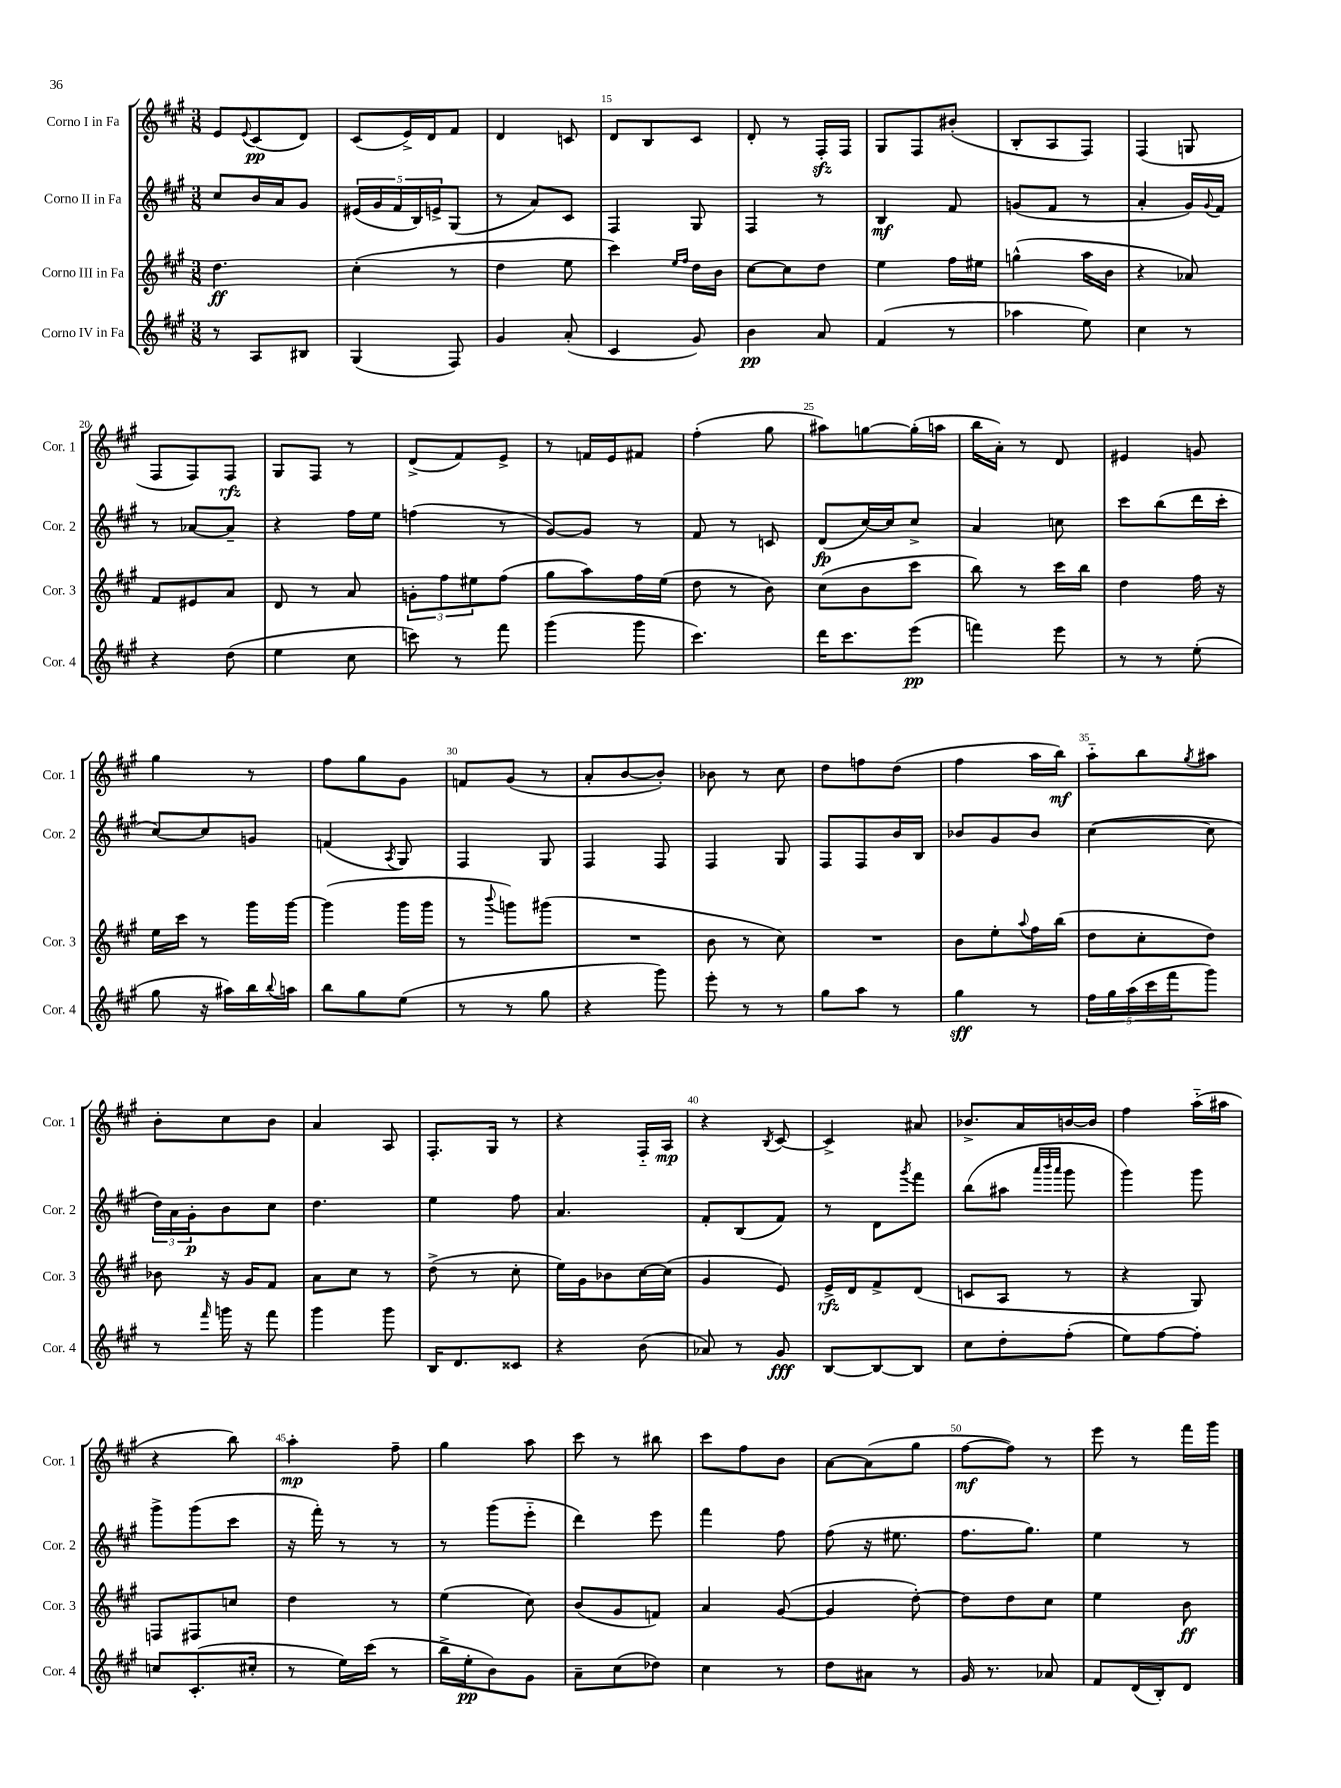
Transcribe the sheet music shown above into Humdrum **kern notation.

**kern	**dynam	**kern	**dynam	**kern	**dynam	**kern	**dynam
*part4	*part4	*part3	*part3	*part2	*part2	*part1	*part1
*staff4	*staff4	*staff3	*staff3	*staff2	*staff2	*staff1	*staff1
*I"Corno IV in Fa	*	*I"Corno III in Fa	*	*I"Corno II in Fa	*	*I"Corno I in Fa	*
*I'Cor. 4	*	*I'Cor. 3	*	*I'Cor. 2	*	*I'Cor. 1	*
*clefG2	*	*clefG2	*	*clefG2	*	*clefG2	*
*k[f#c#g#]	*	*k[f#c#g#]	*	*k[f#c#g#]	*	*k[f#c#g#]	*
*M3/8	*	*M3/8	*	*M3/8	*	*M3/8	*
=12	=12	=12	=12	=12	=12	=12	=12
8r	.	4.dd\	ff	8cc#/L	.	8e/L	.
.	.	.	.	.	.	8qqe/	.
8A/L	.	.	.	16b/L	.	(8c#/	pp
.	.	.	.	16a/J	.	.	.
8B#X/J	.	.	.	8g#/J	.	8d/J)	.
=13	=13	=13	=13	=13	=13	=13	=13
(4G#/	.	(4cc#'\	.	(20e#X/LL	.	(8c#/L	.
.	.	.	.	20g#/	.	.	.
.	.	.	.	20f#/	.	.	.
.	.	.	.	.	.	16e^/L)	.
.	.	.	.	20B/)	.	.	.
.	.	.	.	.	.	16d/J	.
.	.	.	.	20en^/J	.	.	.
8F#/)	.	8r	.	(8G#/J	.	8f#/J	.
=14	=14	=14	=14	=14	=14	=14	=14
4g#/	.	4dd\	.	8r	.	4d/	.
.	.	.	.	8a/L)	.	.	.
(8a'/	.	8ee\	.	8c#/J	.	8cn/	.
=15	=15	=15	=15	=15	=15	=15	=15
4c#/	.	4ccc#\)	.	4F#/	.	8d/L	.
.	.	.	.	.	.	8B/	.
.	.	16qqee/LL	.	.	.	.	.
.	.	16qqff#/JJ	.	.	.	.	.
8g#/)	.	16dd\LL	.	8G#/	.	8c#/J	.
.	.	16b\JJ	.	.	.	.	.
=16	=16	=16	=16	=16	=16	=16	=16
4b\	pp	[8cc#\L	.	4F#/	.	8d'/	.
.	.	8cc#\]	.	.	.	8r	.
8a/	.	8dd\J	.	8r	.	16F#zz'/LL	.
.	.	.	.	.	.	16F#/JJ	.
=17	=17	=17	=17	=17	=17	=17	=17
(4f#/	.	4ee\	.	4B/	mf	8G#/L	.
.	.	.	.	.	.	8F#/	.
8r	.	16ff#\LL	.	8f#/	.	(8b#X'/J	.
.	.	16ee#X\JJ	.	.	.	.	.
=18	=18	=18	=18	=18	=18	=18	=18
4aa-X\	.	(4ggn^^\	.	(8gn/L	.	8B'/L	.
.	.	.	.	8f#/J	.	8A/	.
8ee\)	.	16aa\LL	.	8r	.	8F#/J)	.
.	.	16b\JJ	.	.	.	.	.
=19	=19	=19	=19	=19	=19	=19	=19
4cc#\	.	4r	.	4a'/	.	(4F#/	.
8r	.	8a-X/)	.	16g#/LL)	.	8Gn/	.
.	.	.	.	8qqg#/	.	.	.
.	.	.	.	16f#/JJ	.	.	.
!!LO:LB:g=z
=20	=20	=20	=20	=20	=20	=20	=20
4r	.	8f#/L	.	8r	.	8F#/L	.
.	.	8e#X/	.	[8a-X/L	.	8F#/)	.
(8dd\	.	8a/J	.	8a-~/J]	.	8F#/J	rfz
=21	=21	=21	=21	=21	=21	=21	=21
4ee\	.	8d/	.	4r	.	8G#/L	.
.	.	8r	.	.	.	8F#/J	.
8cc#\	.	8a/	.	16ff#\LL	.	8r	.
.	.	.	.	16ee\JJ	.	.	.
=22	=22	=22	=22	=22	=22	=22	=22
8cccn\)	.	12gn'\L	.	(4ffn\	.	(8d^/L	.
.	.	12ff#\	.	.	.	.	.
8r	.	.	.	.	.	8f#/)	.
.	.	12ee#X\	.	.	.	.	.
8fff#\	.	(8ff#\J	.	8r	.	8e^/J	.
=23	=23	=23	=23	=23	=23	=23	=23
(4ggg#\	.	8gg#\L	.	[8g#/L)	.	8r	.
.	.	8aa\)	.	8g#/J]	.	16fn/LL	.
.	.	.	.	.	.	16e/J	.
8ggg#\	.	16ff#\L	.	8r	.	8f#X/J	.
.	.	(16ee\JJ	.	.	.	.	.
=24	=24	=24	=24	=24	=24	=24	=24
4.ccc#\)	.	8dd\	.	8f#/	.	(4ff#'\	.
.	.	8r	.	8r	.	.	.
.	.	8b\)	.	8cn/	.	8gg#\	.
=25	=25	=25	=25	=25	=25	=25	=25
16ddd\KL	.	(8cc#\L	.	(8d/L	fp	8aa#X\L)	.
8.ccc#\	.	.	.	.	.	.	.
.	.	8b\	.	[16cc#/L)	.	[8ggn\	.
.	.	.	.	16cc#/J]	.	.	.
(8eee\J	pp	8ccc#\J	.	8cc#^/J	.	(16gg'\L]	.
.	.	.	.	.	.	16aan\JJ	.
=26	=26	=26	=26	=26	=26	=26	=26
4fffn\)	.	8bb\)	.	4a/	.	16bb\LL	.
.	.	.	.	.	.	16a'\JJ)	.
.	.	8r	.	.	.	8r	.
8eee\	.	16ccc#\LL	.	8ccn\	.	8d/	.
.	.	16bb\JJ	.	.	.	.	.
=27	=27	=27	=27	=27	=27	=27	=27
8r	.	4dd\	.	8ccc#\L	.	4e#X/	.
8r	.	.	.	(8bb\	.	.	.
(8ee'\	.	16ff#\	.	16ddd\L	.	8gn/	.
.	.	16r	.	16ccc#'\JJ	.	.	.
!!LO:LB:g=z
=28	=28	=28	=28	=28	=28	=28	=28
8gg#\	.	16ee\LL	.	[8cc#/L)	.	4gg#\	.
.	.	16ccc#\JJ	.	.	.	.	.
16r	.	8r	.	8cc#/]	.	.	.
16aa#X\LL)	.	.	.	.	.	.	.
16bb\	.	16ggg#\LL	.	8gn/J	.	8r	.
8qqbb/	.	.	.	.	.	.	.
16aan\JJ	.	[16ggg#\JJ	.	.	.	.	.
=29	=29	=29	=29	=29	=29	=29	=29
8bb\L	.	(4ggg#\]	.	(4fn/	.	8ff#\L	.
8gg#\	.	.	.	.	.	8gg#\	.
.	.	.	.	8qA/	.	.	.
(8ee\J	.	16ggg#\LL	.	8G#/)	.	8g#\J	.
.	.	16ggg#\JJ	.	.	.	.	.
=30	=30	=30	=30	=30	=30	=30	=30
8r	.	8r	.	4F#/	.	8fn/L	.
.	.	8qqbbb/	.	.	.	.	.
8r	.	8gggn\L)	.	.	.	(8g#/J	.
8gg#\	.	(8ggg#X\J	.	8G#/	.	8r	.
=31	=31	=31	=31	=31	=31	=31	=31
4r	.	4.r	.	4F#/	.	8a'/L	.
.	.	.	.	.	.	[8b/	.
8ggg#\)	.	.	.	8F#/	.	8b'/J])	.
=32	=32	=32	=32	=32	=32	=32	=32
8eee'\	.	8b\	.	4F#/	.	8b-X\	.
8r	.	8r	.	.	.	8r	.
8r	.	8cc#\)	.	8G#/	.	8cc#\	.
=33	=33	=33	=33	=33	=33	=33	=33
8gg#\L	.	4.r	.	8F#/L	.	8dd\L	.
8aa\J	.	.	.	8F#/	.	8ffn\	.
8r	.	.	.	16b/L	.	(8dd\J	.
.	.	.	.	16B/JJ	.	.	.
=34	=34	=34	=34	=34	=34	=34	=34
4gg#\	sff	8b\L	.	8b-X/L	.	4ff#\	.
.	.	8ee'\	.	8g#/	.	.	.
.	.	8qqaa/	.	.	.	.	.
8r	.	16ff#\L	.	8b-/J	.	16aa\LL	.
.	.	(16bb\JJ	.	.	.	16bb\JJ)	mf
=35	=35	=35	=35	=35	=35	=35	=35
20ff#\LL	.	8dd\L	.	([4cc#\	.	8aa\L	.
20gg#\	.	.	.	.	.	.	.
(20aa\	.	.	.	.	.	.	.
.	.	8cc#'\	.	.	.	8bb\	.
20ccc#\	.	.	.	.	.	.	.
20fff#\J	.	.	.	.	.	.	.
.	.	.	.	.	.	8qgg#/	.
8ggg#\J)	.	8dd\J)	.	8cc#\]	.	8aa#X\J	.
!!LO:LB:g=z
=36	=36	=36	=36	=36	=36	=36	=36
8r	.	8b-X\	.	24dd\LL)	.	8b'\L	.
.	.	.	.	24a\	.	.	.
.	.	.	.	24g#'\J	p	.	.
16qqfff#/	.	.	.	.	.	.	.
16gggn\	.	16r	.	8b\	.	8cc#\	.
16r	.	16g#/KL	.	.	.	.	.
8fff#\	.	8f#/J	.	8cc#\J	.	8b\J	.
=37	=37	=37	=37	=37	=37	=37	=37
4ggg#\	.	8a\L	.	4.dd\	.	4a/	.
.	.	8cc#\J	.	.	.	.	.
8ggg#\	.	8r	.	.	.	8A/	.
=38	=38	=38	=38	=38	=38	=38	=38
16B/KL	.	(8dd^\	.	4ee\	.	8.F#'/L	.
8.d/	.	.	.	.	.	.	.
.	.	8r	.	.	.	.	.
.	.	.	.	.	.	16G#/Jk	.
8c##X/J	.	8cc#'\	.	8ff#\	.	8r	.
=39	=39	=39	=39	=39	=39	=39	=39
4r	.	16ee\LL)	.	4.a/	.	4r	.
.	.	16g#\J	.	.	.	.	.
.	.	8b-X\	.	.	.	.	.
(8b\	.	[16cc#\L	.	.	.	16F#/LL	.
.	.	(16cc#\JJ]	.	.	.	16A/JJ	mp
=40	=40	=40	=40	=40	=40	=40	=40
8a-X/)	.	4g#/	.	8f#'/L	.	4r	.
8r	.	.	.	(8B/	.	.	.
.	.	.	.	.	.	8qB/	.
8g#/	fff	8e/)	.	8f#/J)	.	[8c#/	.
=41	=41	=41	=41	=41	=41	=41	=41
[8B/L	.	16e^/LL	rfz	8r	.	4c#^/]	.
.	.	16d/J	.	.	.	.	.
8B/_	.	8f#^/	.	8d\L	.	.	.
.	.	.	.	8qggg#/	.	.	.
8B/J]	.	(8d/J	.	8fff#\J	.	8a#X/	.
=42	=42	=42	=42	=42	=42	=42	=42
8cc#\L	.	8cn/L	.	(8bb\L	.	8.b-X^/L	.
8dd'\	.	8A/J	.	8aa#X\J	.	.	.
.	.	.	.	.	.	16a/L	.
.	.	.	.	32qqaaa/LLL	.	.	.
.	.	.	.	32qqbbb/	.	.	.
.	.	.	.	32qqaaa/JJJ	.	.	.
(8ff#'\J	.	8r	.	8ggg#\	.	[16bn/	.
.	.	.	.	.	.	16b/JJ]	.
=43	=43	=43	=43	=43	=43	=43	=43
8ee\L)	.	4r	.	4ggg#\)	.	4ff#\	.
[8ff#\	.	.	.	.	.	.	.
8ff#'\J]	.	8G#/)	.	8ggg#\	.	(16aa\LL	.
.	.	.	.	.	.	16aa#X\JJ	.
!!LO:LB:g=z
=44	=44	=44	=44	=44	=44	=44	=44
8ccn/L	.	8Fn/L	.	8ggg#^\L	.	4r	.
(8.c#'/	.	8F#X/	.	(8ggg#\	.	.	.
.	.	8ccn/J	.	8ccc#\J	.	8bb\)	.
16cc#X'/Jk	.	.	.	.	.	.	.
=45	=45	=45	=45	=45	=45	=45	=45
8r	.	4dd\	.	16r	.	4aa'\	mp
.	.	.	.	16fff#'\)	.	.	.
16ee\LL)	.	.	.	8r	.	.	.
(16ccc#\JJ	.	.	.	.	.	.	.
8r	.	8r	.	8r	.	8ff#~\	.
=46	=46	=46	=46	=46	=46	=46	=46
16bb^\LL	.	(4ee\	.	8r	.	4gg#\	.
16ee'\J	pp	.	.	.	.	.	.
8b\)	.	.	.	(8ggg#\L	.	.	.
8g#\J	.	8cc#\)	.	8eee\J	.	8aa\	.
=47	=47	=47	=47	=47	=47	=47	=47
8a~\L	.	(8b/L	.	4ddd\)	.	8ccc#\	.
(8cc#\	.	8g#/	.	.	.	8r	.
8dd-X\J)	.	8fn/J)	.	8eee\	.	8bb#X\	.
=48	=48	=48	=48	=48	=48	=48	=48
4cc#\	.	4a/	.	4fff#\	.	8ccc#\L	.
.	.	.	.	.	.	8ff#\	.
8r	.	([8g#/	.	8ff#\	.	8b\J	.
=49	=49	=49	=49	=49	=49	=49	=49
8dd\L	.	4g#/]	.	(8ff#\	.	[8a\L	.
8a#X\J	.	.	.	16r	.	(8a\]	.
.	.	.	.	8.ee#X\	.	.	.
8r	.	[8dd'\)	.	.	.	8gg#\J	.
=50	=50	=50	=50	=50	=50	=50	=50
16g#/	.	8dd\L]	.	8.ff#\L	.	[8ff#\L	mf
8.r	.	.	.	.	.	.	.
.	.	8dd\	.	.	.	8ff#\J])	.
.	.	.	.	8.gg#\J)	.	.	.
8a-X/	.	8cc#\J	.	.	.	8r	.
=51	=51	=51	=51	=51	=51	=51	=51
8f#/L	.	4ee\	.	4ee\	.	8eee\	.
(16d/L	.	.	.	.	.	8r	.
16B'/J)	.	.	.	.	.	.	.
8d/J	.	8b\	ff	8r	.	16fff#\LL	.
.	.	.	.	.	.	16ggg#\JJ	.
==	==	==	==	==	==	==	==
*-	*-	*-	*-	*-	*-	*-	*-
